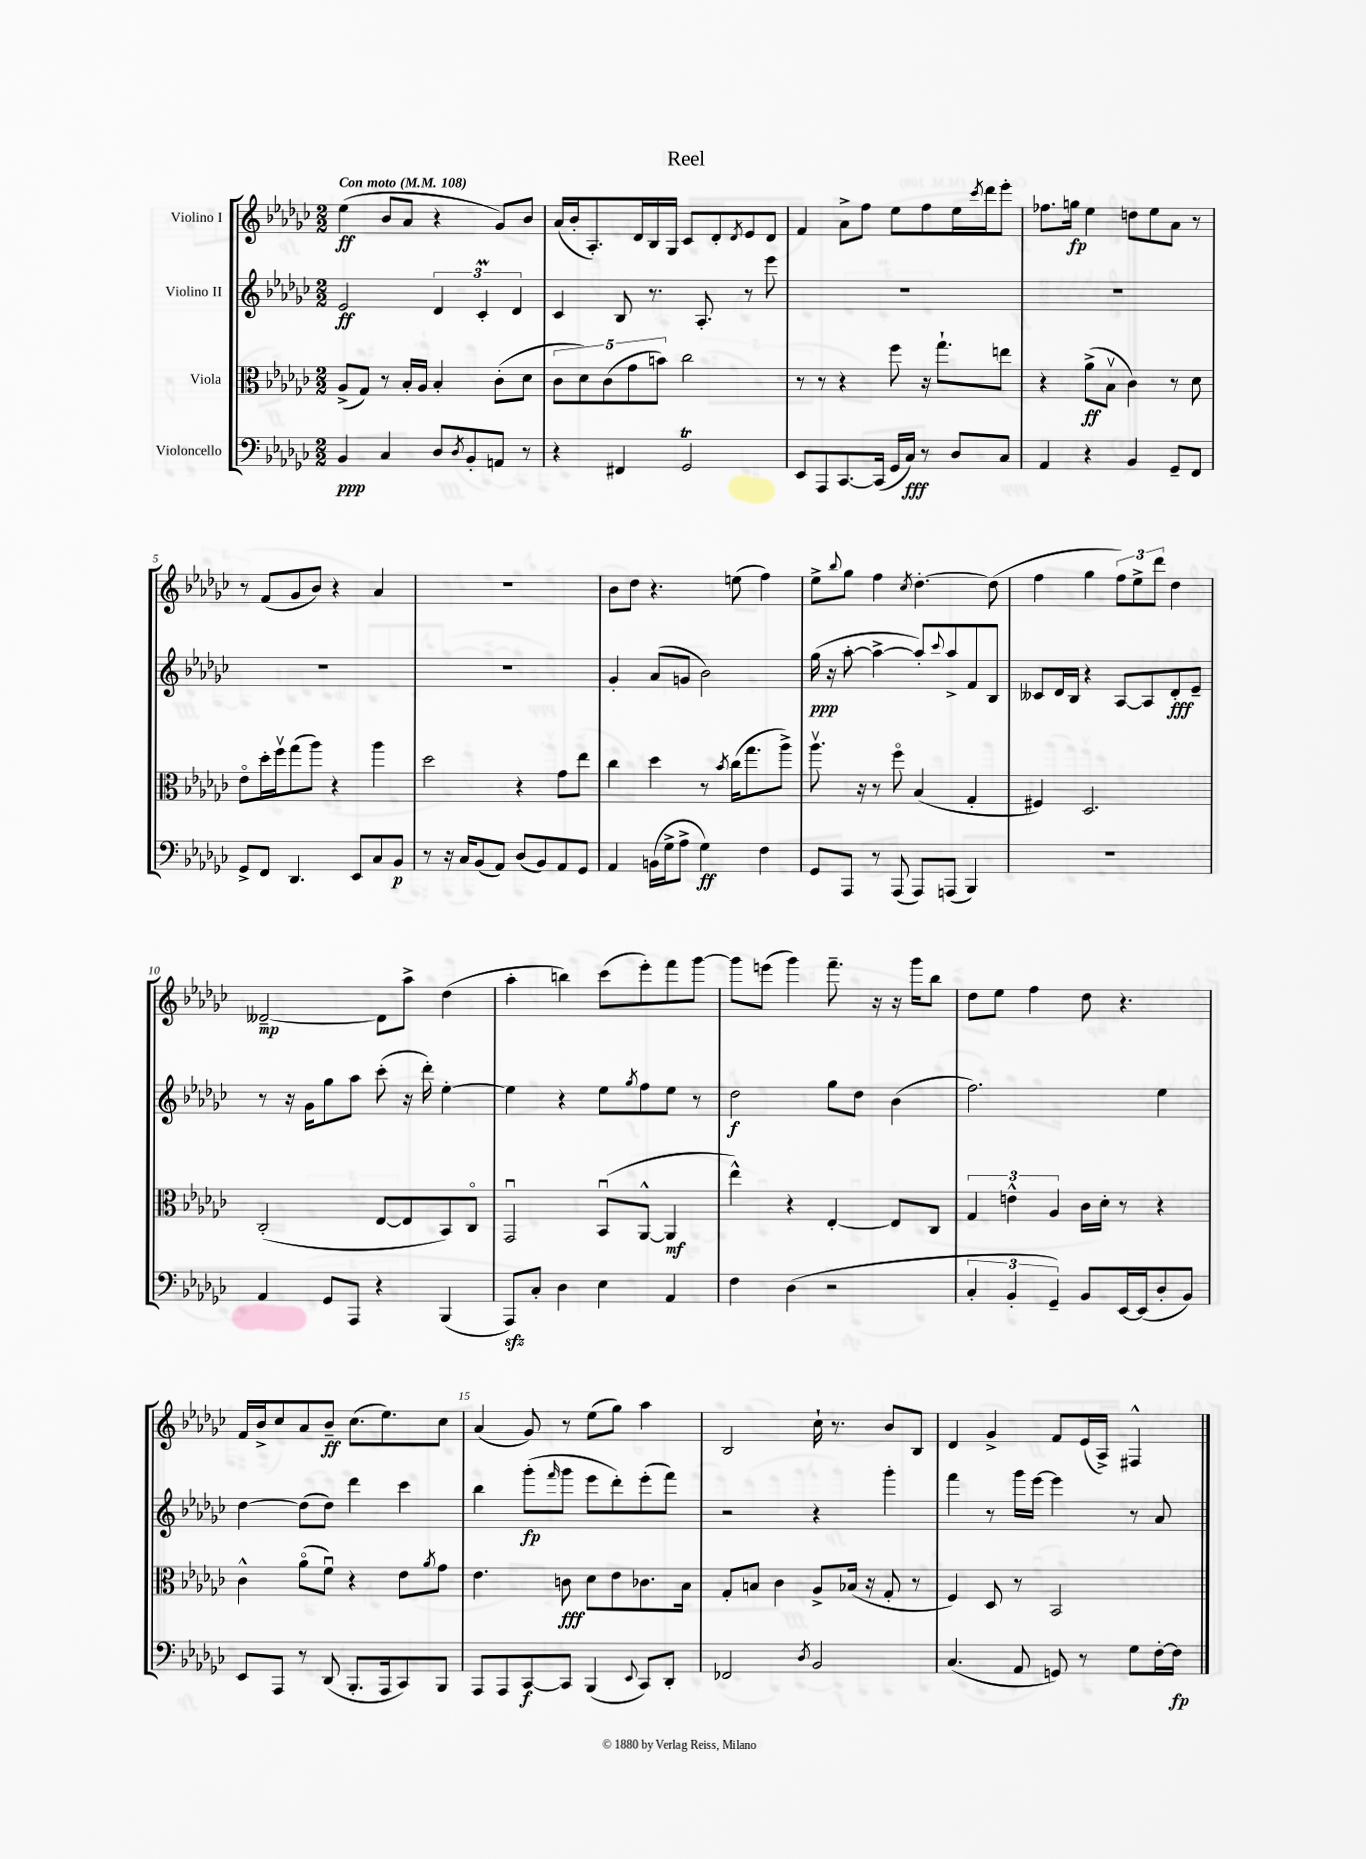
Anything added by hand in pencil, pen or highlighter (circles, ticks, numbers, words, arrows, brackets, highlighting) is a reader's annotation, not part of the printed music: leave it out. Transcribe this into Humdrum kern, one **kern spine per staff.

**kern	**dynam	**kern	**dynam	**kern	**dynam	**kern	**dynam
*part4	*part4	*part3	*part3	*part2	*part2	*part1	*part1
*staff4	*staff4	*staff3	*staff3	*staff2	*staff2	*staff1	*staff1
*I"Violoncello	*	*I"Viola	*	*I"Violino II	*	*I"Violino I	*
*clefF4	*	*clefC3	*	*clefG2	*	*clefG2	*
*k[b-e-a-d-g-c-]	*	*k[b-e-a-d-g-c-]	*	*k[b-e-a-d-g-c-]	*	*k[b-e-a-d-g-c-]	*
*M2/2	*	*M2/2	*	*M2/2	*	*M2/2	*
*MM108	*	*MM108	*	*MM108	*	*MM108	*
=1	=1	=1	=1	=1	=1	=1	=1
!	!	!	!	!	!	!LO:TX:a:B:t=Con moto	!
4BB-/	ppp	(8A-^/L	.	2e-/	ff	(4ee-\	ff
.	.	8G-/J)	.	.	.	.	.
4C-/	.	8r	.	.	.	8b-/L	.
.	.	16B-'/LL	.	.	.	8a-/J	.
.	.	16A-/JJ	.	.	.	.	.
8D-/L	.	4B-'/	.	6d-/	.	4r	.
8qD-/	.	.	.	.	.	.	.
8BB-'/	.	.	.	.	.	.	.
.	.	.	.	6c-M'/	.	.	.
8AAn/J	.	(8c-'\L	.	.	.	8g-/L)	.
.	.	.	.	6d-/	.	.	.
8r	.	8d-\J	.	.	.	8b-/J	.
=2	=2	=2	=2	=2	=2	=2	=2
4r	.	10c-\L	.	4c-/	.	(16a-/LL	.
.	.	.	.	.	.	16b-'/J	.
.	.	10d-\)	.	.	.	.	.
.	.	.	.	.	.	8.A-'/)	.
.	.	(10c-\	.	.	.	.	.
4FF#X/	.	.	.	8B-/	.	.	.
.	.	10g-\	.	.	.	.	.
.	.	.	.	.	.	16d-/L	.
.	.	.	.	8.r	.	16B-/	.
.	.	10bn\J)	.	.	.	.	.
.	.	.	.	.	.	16G-/JJ	.
2GG-T/	.	2cc-\	.	.	.	8c-/L	.
.	.	.	.	8.A-'/	.	.	.
.	.	.	.	.	.	8d-'/	.
.	.	.	.	.	.	8qd-/	.
.	.	.	.	8r	.	8e-/	.
.	.	.	.	8eee-\	.	8d-/J	.
=3	=3	=3	=3	=3	=3	=3	=3
8EE-/L	.	8r	.	1r	.	4f/	.
8AAA-/	.	8r	.	.	.	.	.
[8.CC-/	.	4r	.	.	.	8a-^\L	.
.	.	.	.	.	.	8ff\J	.
(16CC-/Jk]	.	.	.	.	.	.	.
16GG-/LL	.	8ff\	.	.	.	8ee-\L	.
16C-/JJ)	fff	.	.	.	.	.	.
8r	.	16r	.	.	.	8ff\	.
.	.	8.gg-`\L	.	.	.	.	.
8D-/L	.	.	.	.	.	16ee-\L	.
.	.	.	.	.	.	8qccc-/	.
.	.	.	.	.	.	16ddd-\J	.
8C-/J	.	8een\J	.	.	.	8eee-'\J	.
=4	=4	=4	=4	=4	=4	=4	=4
4AA-/	.	4r	.	1r	.	8.ff-X\L	.
.	.	.	.	.	.	16ggn\Jk	fp
4r	.	(8a-^\L	ff	.	.	4ee-\	.
.	.	8B-v\J	.	.	.	.	.
4BB-/	.	4c-\)	.	.	.	8ddn\L	.
.	.	.	.	.	.	8ee-\	.
8GG-~/L	.	8r	.	.	.	8a-\J	.
8FF/J	.	8d-\	.	.	.	8r	.
!!LO:LB:g=z
=5	=5	=5	=5	=5	=5	=5	=5
8GG-^/L	.	8e-\L	.	1r	.	8r	.
8FF/J	.	16dd-'\L	.	.	.	(8f/L	.
.	.	16ffv\J	.	.	.	.	.
4.DD-/	.	(8gg-\	.	.	.	8g-/	.
.	.	8aa-\J)	.	.	.	8b-/J)	.
.	.	4r	.	.	.	4r	.
8EE-/L	.	.	.	.	.	.	.
8C-/	.	4aa-\	.	.	.	4a-/	.
8BB-/J	p	.	.	.	.	.	.
=6	=6	=6	=6	=6	=6	=6	=6
8r	.	2dd-\	.	1r	.	1r	.
16r	.	.	.	.	.	.	.
16C-/KL	.	.	.	.	.	.	.
(8BB-/	.	.	.	.	.	.	.
8AA-/J)	.	.	.	.	.	.	.
(8D-/L	.	4r	.	.	.	.	.
8BB-/)	.	.	.	.	.	.	.
8AA-/	.	8g-\L	.	.	.	.	.
8GG-/J	.	8ee-\J	.	.	.	.	.
=7	=7	=7	=7	=7	=7	=7	=7
4AA-/	.	4cc-\	.	4g-'/	.	8b-\L	.
.	.	.	.	.	.	8dd-\J	.
(16BBn\LL	.	4dd-\	.	(8a-/L	.	4.r	.
16G-^\J	.	.	.	.	.	.	.
8A-^\J	.	.	.	8gn/J	.	.	.
4G-\)	ff	8r	.	2b-\)	.	.	.
.	.	8qb-/	.	.	.	.	.
.	.	(16cc-\KL	.	.	.	(8een\	.
.	.	8.gg-\	.	.	.	.	.
4F\	.	.	.	.	.	4ff\)	.
.	.	8aa-^\J)	.	.	.	.	.
=8	=8	=8	=8	=8	=8	=8	=8
8GG-/L	.	8.aa-v\	.	(16gg-\	ppp	8ee-^\L	.
.	.	.	.	16r	.	.	.
.	.	.	.	.	.	8qqbb-/	.
8AAA-/J	.	.	.	[8aa-'\	.	8gg-\J	.
.	.	16r	.	.	.	.	.
8r	.	8r	.	4aa-^\_	.	4ff\	.
(8AAA-/	.	8ff\	.	.	.	.	.
.	.	.	.	.	.	8qcc-/	.
8AAA-/L)	.	(4B-/	.	8aa-'/L])	.	[4.dd-'\	.
.	.	.	.	8qqccc-/	.	.	.
(8AAAn/J	.	.	.	8aa-^/	.	.	.
4BBB-/)	.	4G-'/	.	8f/	.	.	.
.	.	.	.	8B-/J	.	(8dd-\]	.
=9	=9	=9	=9	=9	=9	=9	=9
1r	.	4F#X/)	.	8c--X/L	.	4ff\	.
.	.	.	.	16d-/L	.	.	.
.	.	.	.	16B-/JJ	.	.	.
.	.	2.D-/	.	4r	.	4gg-\	.
.	.	.	.	[8A-/L	.	12ff\L)	.
.	.	.	.	.	.	12ee-^\	.
.	.	.	.	8A-/]	.	.	.
.	.	.	.	.	.	12ddd-\J	.
.	.	.	.	8d-'/	fff	4dd-\	.
.	.	.	.	8e-~/J	.	.	.
!!LO:LB:g=z
=10	=10	=10	=10	=10	=10	=10	=10
4AA-/	.	(2C-'/	.	8r	.	[2d--X~/	mp
.	.	.	.	16r	.	.	.
.	.	.	.	16g-\KL	.	.	.
8GG-/L	.	.	.	8gg-\	.	.	.
8AAA-/J	.	.	.	8aa-\J	.	.	.
4r	.	[8E-/L	.	(8ccc-'\	.	8d--\L]	.
.	.	8E-/]	.	16r	.	8aa-^\J	.
.	.	.	.	16ddd-'\)	.	.	.
(4BBB-/	.	8BB-/)	.	[4ee-'\	.	(4dd-\	.
.	.	8C-/J	.	.	.	.	.
=11	=11	=11	=11	=11	=11	=11	=11
8AAA-zz/L)	.	2GG-u/	.	4ee-\]	.	4aa-'\	.
8C-'/J	.	.	.	.	.	.	.
4D-\	.	.	.	4r	.	4bbn\)	.
4E-\	.	(8BB-u/L	.	8ee-\L	.	(8ccc-\L	.
.	.	.	.	8qgg-/	.	.	.
.	.	[8AA-^^/J	.	8ff\	.	8eee-'\)	.
4AA-/	.	4AA-/]	mf	8ee-\J	.	8fff\	.
.	.	.	.	8r	.	[8ggg-\J	.
=12	=12	=12	=12	=12	=12	=12	=12
4F\	.	4ee-^^\)	.	2dd-\	f	8ggg-\L]	.
.	.	.	.	.	.	(8eeen\J	.
(4D-\	.	4r	.	.	.	4ggg-\)	.
2r	.	[4E-'/	.	8gg-\L	.	8.fff~\	.
.	.	.	.	8dd-\J	.	.	.
.	.	.	.	.	.	16r	.
.	.	8E-/L]	.	(4b-\	.	16r	.
.	.	.	.	.	.	16ggg-\KL	.
.	.	8C-/J	.	.	.	8bb-\J	.
=13	=13	=13	=13	=13	=13	=13	=13
6C-'/	.	6G-/	.	2.ff\)	.	8dd-\L	.
.	.	.	.	.	.	8ee-\J	.
6BB-'/	.	6en^^\	.	.	.	.	.
.	.	.	.	.	.	4ff\	.
6GG-~/)	.	6A-/	.	.	.	.	.
8BB-/L	.	16c-\LL	.	.	.	8dd-\	.
.	.	16d-'\JJ	.	.	.	.	.
[16EE-/L	.	8r	.	.	.	4.r	.
(16EE-/J]	.	.	.	.	.	.	.
8D-'/	.	4r	.	4ee-\	.	.	.
8BB-/J)	.	.	.	.	.	.	.
!!LO:LB:g=z
=14	=14	=14	=14	=14	=14	=14	=14
8EE-/L	.	4c-^^\	.	[4dd-\	.	16f/LL	.
.	.	.	.	.	.	16b-^/J	.
8AAA-/J	.	.	.	.	.	8cc-/	.
8r	.	(8a-\L	.	(8dd-\L]	.	8a-/	.
(8DD-/	.	8fu\J)	.	8dd-\J)	.	8b-~/J	ff
8.BBB-'/L	.	4r	.	4ddd-\	.	(8.cc-\L	.
16AAA-/k	.	.	.	.	.	8.ee-\)	.
8CC-/)	.	8e-\L	.	4ccc-\	.	.	.
.	.	8qa-/	.	.	.	.	.
8BBB-/J	.	8g-\J	.	.	.	8cc-\J	.
=15	=15	=15	=15	=15	=15	=15	=15
8AAA-/L	.	4.e-\	.	4bb-\	.	(4a-/	.
8AAA-/	.	.	.	.	.	.	.
[8CC-/	f	.	.	(8ggg-'\L	fp	8g-/)	.
.	.	.	.	16qqfff/	.	.	.
8CC-/J]	.	8cn\	fff	8ggg-\J	.	8r	.
(4BBB-/	.	8d-\L	.	8eee-\L	.	(8ee-\L	.
.	.	8e-\	.	8ddd-'\)	.	8gg-\J)	.
8qqEE-/	.	.	.	.	.	.	.
8CC-/L)	.	8.c-X\	.	(8eee-'\	.	4aa-\	.
8DD-'/J	.	.	.	8fff\J)	.	.	.
.	.	16B-\Jk	.	.	.	.	.
=16	=16	=16	=16	=16	=16	=16	=16
2FF-X/	.	8G-'/L	.	2r	.	2B-/	.
.	.	8Bn/J	.	.	.	.	.
.	.	4c-\	.	.	.	.	.
8qD-/	.	.	.	.	.	.	.
2BB-/	.	8A-^/L	.	4r	.	16cc-`\	.
.	.	.	.	.	.	8.r	.
.	.	(16B-X/Jk	.	.	.	.	.
.	.	16r	.	.	.	.	.
.	.	8G-'/	.	4ggg-'\	.	8b-/L	.
.	.	8r	.	.	.	8B-/J	.
=17	=17	=17	=17	=17	=17	=17	=17
(4.C-/	.	4F/)	.	4fff\	.	4d-/	.
.	.	8D-/	.	8r	.	4g-^/	.
8AA-/	.	8r	.	16ggg-\LL	.	.	.
.	.	.	.	[16eee-\JJ	.	.	.
8GGn/)	.	2BB-/	.	4eee-\]	.	8f/L	.
8r	.	.	.	.	.	(16e-/L	.
.	.	.	.	.	.	16A-^/JJ)	.
8G-\L	.	.	.	8r	.	4F#X^^/	.
[16F'\L	.	.	.	8a-/	.	.	.
16F\JJ]	fp	.	.	.	.	.	.
==	==	==	==	==	==	==	==
*-	*-	*-	*-	*-	*-	*-	*-
